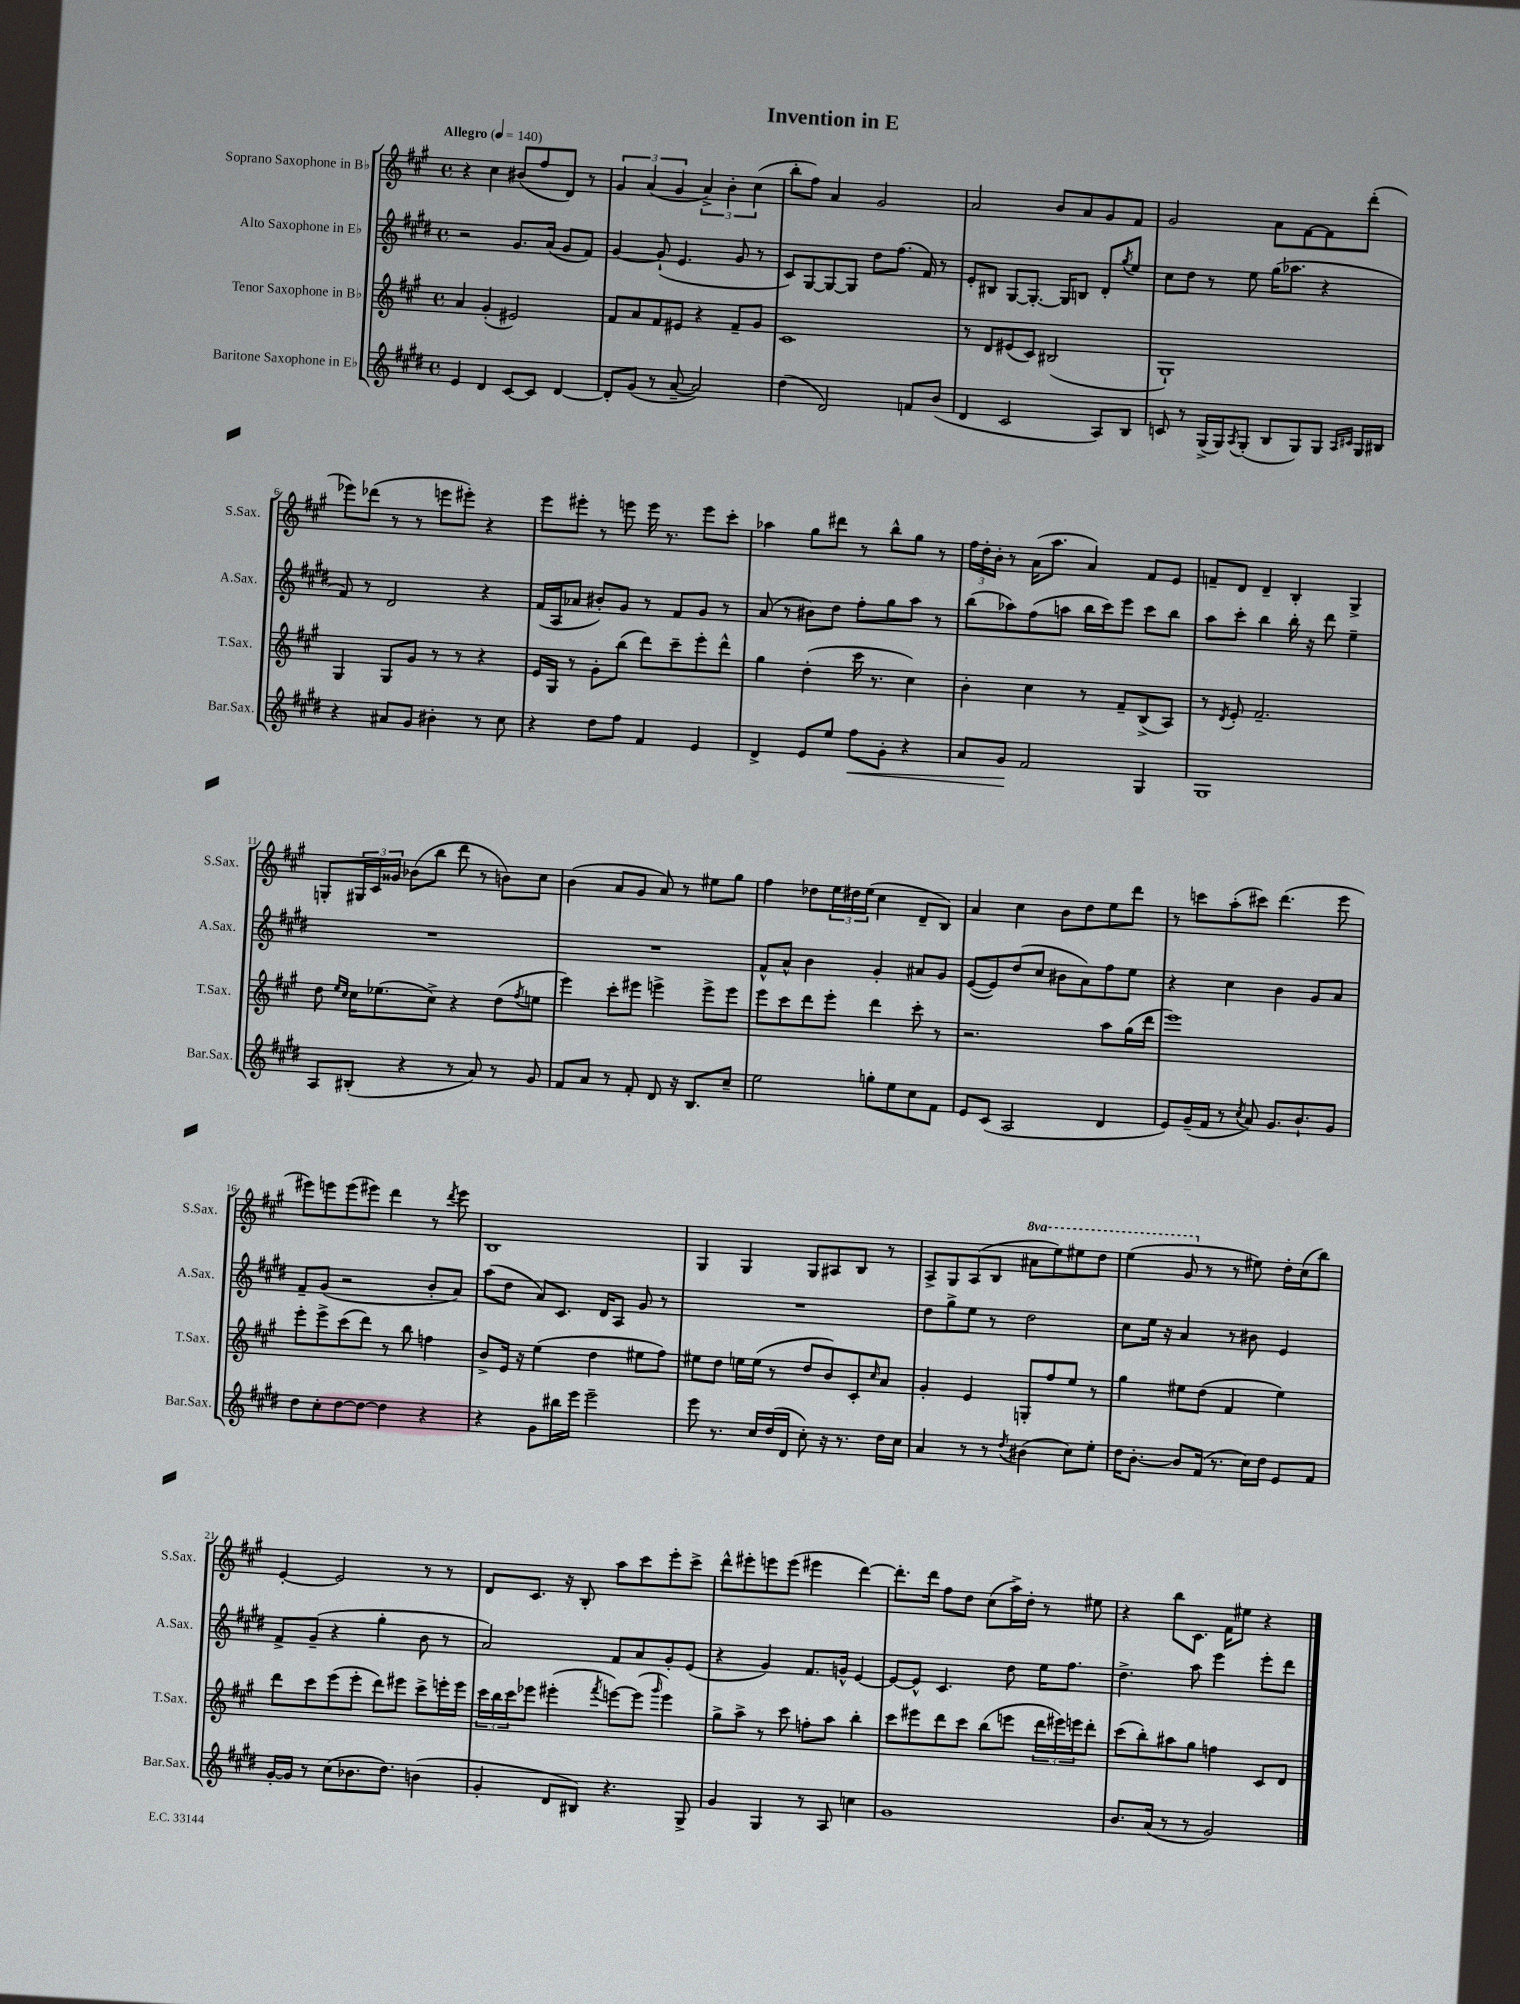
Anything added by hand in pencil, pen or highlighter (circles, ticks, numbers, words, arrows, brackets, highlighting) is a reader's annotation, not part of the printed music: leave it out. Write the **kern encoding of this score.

**kern	**dynam	**kern	**kern	**kern
*part4	*part4	*part3	*part2	*part1
*staff4	*staff4	*staff3	*staff2	*staff1
*I"Baritone Saxophone in E♭	*	*I"Tenor Saxophone in B♭	*I"Alto Saxophone in E♭	*I"Soprano Saxophone in B♭
*I'Bar.Sax.	*	*I'T.Sax.	*I'A.Sax.	*I'S.Sax.
*clefG2	*	*clefG2	*clefG2	*clefG2
*k[f#c#g#d#]	*	*k[f#c#g#]	*k[f#c#g#d#]	*k[f#c#g#]
*M4/4	*	*M4/4	*M4/4	*M4/4
*met(c)	*	*met(c)	*met(c)	*met(c)
*MM140	*	*MM140	*MM140	*MM140
=1	=1	=1	=1	=1
!	!	!	!	!LO:TX:a:B:t=Allegro
4e/	.	4a/	2r	4r
4d#/	.	(4g#'/	.	4cc#\
[8c#/L	.	2e#X/)	8.g#/L	(8b#X/L
8c#/J]	.	.	.	8ff#/
.	.	.	(16a/Jk	.
[4d#/	.	.	8g#/L	8d/J)
.	.	.	8f#/J)	8r
=2	=2	=2	=2	=2
8d#'/L]	.	8f#/L	[4g#/	6g#/
(8g#/J	.	8a/	.	.
.	.	.	.	(6a/
8r	.	8f#/	(8g#`/]	.
.	.	.	.	6g#/
[8a~/	.	8e#X/J	4.e/	.
2a/])	.	4r	.	6a^/)
.	.	.	.	6b'\
.	.	8f#~/L	8g#/	.
.	.	.	.	(6cc#\
.	.	8g#/J	8r	.
=3	=3	=3	=3	=3
(4dd#\	.	1c#	8c#/L)	8bb'\L
.	.	.	[8G#/	8ff#\J)
2d#/)	.	.	8G#/_	4a/
.	.	.	8G#/J]	.
.	.	.	8dd#\L	2g#/
.	.	.	(8.ff#\J	.
8fn/L	.	.	.	.
.	.	.	16f#/)	.
(8b/J	.	.	8r	.
=4	=4	=4	=4	=4
4d#/	.	8r	8e'/L	2a/
.	.	8d/L	8B#X/J	.
2c#/	.	(8e#X/	[8G#/L	.
.	.	8c#/J)	8.G#'/J_	.
.	.	(2B#X/	.	8b/L
.	.	.	16G#/KL]	.
.	.	.	8Bn/J	8a/
8A/L)	.	.	8d#'/L	8g#/
.	.	.	8qgg#/	.
8B/J	.	.	8ee/J	8f#/J
=5	=5	=5	=5	=5
8cn/	.	1G#`)	8cc#\L	2g#/
8r	.	.	8dd#\J	.
(16G#^/LL	.	.	8r	.
16G#/J)	.	.	.	.
8qA/	.	.	.	.
(8G#'/J	.	.	8ee\	.
8B/L	.	.	(16gg#\KL	8a\L
.	.	.	8.aa-X\J	.
8G#/)	.	.	.	[8f#\
8G#/J	.	.	4r	8f#\]
16qqA/LL	.	.	.	.
16qqc#X/JJ	.	.	.	.
16G#/LL	.	.	.	(8ddd'\J
16B#X/JJ	.	.	.	.
!!LO:LB:g=z
=6	=6	=6	=6	=6
4r	.	4G#/	8f#/)	8eee-X\L)
.	.	.	8r	(8ddd-X\J
8a#X/L	.	8G#/L	2d#/	8r
8g#/J	.	8g#/J	.	8r
4b#X'\	.	8r	.	8eeen\L
.	.	8r	.	8eee#X'\J)
8r	.	4r	4r	4r
8cc#\	.	.	.	.
=7	=7	=7	=7	=7
4r	.	16e/LL	(16f#/LL	8eee\L
.	.	16G#/JJ	16A/J	.
.	.	8r	8a-X/J	8eee#X'\J
8dd#\L	.	8g#'\L	8b#X'/L)	8r
8ff#\J	.	(8bb\J	8g#/J	8eeen\
4f#/	.	8ddd\L)	8r	16eee\
.	.	.	.	8.r
.	.	8ccc#~\	8f#/L	.
4e/	.	8eee'\	8g#/J	8eee\L
.	.	8ddd^^\J	8r	8ccc#'\J
=8	=8	=8	=8	=8
4d#^/	.	4gg#\	(8a/	4aa-X\
.	.	.	8r	.
8e/L	.	(4dd'\	8b#X\L)	8gg#\L
8ee/J	.	.	8dd#\J	8ddd#X\J
!	!LO:HP:b	!	!	!
8ff#\L	<	16ccc#\	8ff#'\L	8r
.	.	8.r	.	.
8g#'\J	.	.	8gg#\	8bb^^\L
4r	.	4cc#\)	8aa\J	8gg#\J
.	.	.	8r	8r
=9	=9	=9	=9	=9
8a/L	.	4b'\	(8bb\L	24ff#\LL
.	.	.	.	24dd'\
.	.	.	.	24b'\JJ
8g#/J	.	.	8aa-X\)	8r
2f#/	[	4cc#\	(8ff#\	(16a\KL
.	.	.	.	8.aa\J
.	.	.	8aan\J	.
.	.	8r	16bb\LL	4a/)
.	.	.	16ccc#\J)	.
.	.	8f#~/L	8eee\J	.
4G#/	.	(8B^/	8ccc#\L	8f#/L
.	.	8A/J)	8bb\J	8e/J
=10	=10	=10	=10	=10
1G#	.	8r	8aa\L	8fn~/L
.	.	8qd/	.	.
.	.	8e'/	8ccc#'\J	8d/J
.	.	2.f#~/	4bb\	4d~/
.	.	.	16bb'\	4B'/
.	.	.	16r	.
.	.	.	8ddd#\	.
.	.	.	4ee~\	4G#^/
!!LO:LB:g=z
=11	=11	=11	=11	=11
8A/L	.	8dd\	1r	8Gn'/L
.	.	16qqee/LL	.	.
.	.	16qqcc#/JJ	.	.
(8B#X'/J	.	16cc#\KL	.	24G#X/L
.	.	.	.	24c#/
.	.	(8.ee-X\	.	.
.	.	.	.	24g##X/JJ
4r	.	.	.	(8b-X\L
.	.	8cc#^\J)	.	8bb\J
8r	.	4r	.	8ddd\
8a/)	.	.	.	8r
8r	.	(8dd\L	.	8bn\L)
.	.	8qff#/	.	.
8g#/	.	8een\J	.	8cc#\J
=12	=12	=12	=12	=12
8f#/L	.	4eee\)	1r	(4b\
8a/J	.	.	.	.
8r	.	8ccc#'\L	.	8a/L
8f#'/	.	8eee#X\J	.	8g#/J
8d#/	.	4eeen^\	.	8a/)
16r	.	.	.	8r
8.B/L	.	.	.	.
.	.	8eee^\L	.	8ee#X\L
8cc#~/J	.	8eee\J	.	8gg#\J
=13	=13	=13	=13	=13
2ee\	.	8eee\L	8f#^^/L	4ff#\
.	.	8ccc#\	8a^^/J	.
.	.	8ddd\	4b\	8dd-X\L
.	.	8eee'\J	.	24ee\L
.	.	.	.	24dd#X\
.	.	.	.	(24ee\JJ
8ggn'\L	.	4ddd\	4g#'/	4cc#\
8ee\	.	.	.	.
8cc#\	.	8ccc#'\	8a#X/L	8d~/L
8f#\J	.	8r	8g#/J	8B/J)
=14	=14	=14	=14	=14
8e/L	.	2.r	([8e/L	4a/
(8c#/J	.	.	8e/])	.
2A/	.	.	(8dd#/	4cc#\
.	.	.	8cc#/J	.
.	.	.	8b#X\L	8b\L
.	.	.	8a\)	8dd\
4d#/	.	8aa\L	8ff#\	8ee\
.	.	(16gg#\L	8ee\J	8ddd\J
.	.	16ddd\JJ	.	.
=15	=15	=15	=15	=15
8e/L)	.	1eee)	4r	8r
(16g#~/L	.	.	.	8cccn\L
16f#/JJ	.	.	.	.
8r	.	.	4cc#\	(8aa'\
8qcc#/	.	.	.	.
8a/)	.	.	.	8ccc#X\J)
8.g#/L	.	.	4b\	(4.ddd\
8.b`/	.	.	.	.
.	.	.	8g#/L	.
8g#/J	.	.	8a/J	8eee\
!!LO:LB:g=z
=16	=16	=16	=16	=16
8dd#\L	.	8eee'\L	8f#~/L	8eee#X\L)
8cc#'\	.	8eee^\	(8g#/J	8eeen\
[8dd#\	.	(8ccc#\	2r	(8eee\
8dd#\J_	.	8ddd\J)	.	8eee#X\J)
4dd#\]	.	8r	.	4ddd\
.	.	8bb\	.	.
4r	.	4ffn\	8b'/L	8r
.	.	.	.	8qddd/
.	.	.	8a/J)	8eee#\
=17	=17	=17	=17	=17
4r	.	8b^/L	(8aa\L	1B
.	.	16e/Jk	8dd#\J	.
.	.	16r	.	.
8g#\L	.	(4ee\	8a/L)	.
16bb#X\L	.	.	8.c#/J	.
16eee\JJ	.	.	.	.
2eee~\	.	4dd\	.	.
.	.	.	16d#/KL	.
.	.	.	8A/J	.
.	.	8ee#X\L	8g#/	.
.	.	8ff#\J)	8r	.
=18	=18	=18	=18	=18
8eee\	.	8ee#X\L	1r	4G#/
8.r	.	8dd\J	.	.
.	.	16een\LL	.	4G#/
16cc#/LL	.	(16ee\JJ	.	.
(16dd#/	.	8r	.	.
16d#/JJ	.	.	.	.
8cc#'\)	.	8dd/L	.	8G#/L
16r	.	8b/)	.	8A#X/
8.r	.	.	.	.
.	.	8c#'/	.	8B/J
.	.	16qqcc#/	.	.
16dd#\LL	.	8a/J	.	8r
16cc#\JJ	.	.	.	.
=19	=19	=19	=19	=19
4a/	.	4g#'/	8dd#\L	8A^/L
.	.	.	8gg#^\	8G#/
8r	.	4e/	8ee\J	(8A/
8r	.	.	8r	8B/J
8qdd#/	.	.	.	.
*	*	*	*	*8va
(4b#X\	.	8Gn'/L	2dd#\	8aa#X\L
.	.	8ff#/	.	8eee\)
8cc#\L)	.	8ee/J	.	8eee#X\
8ee'\J	.	8r	.	8ddd\J
=20	=20	=20	=20	=20
16dd#\KL	.	4gg#\	8cc#\L	(4eee\
[8.b'\J	.	.	.	.
.	.	.	16ee\Jk	.
.	.	.	16r	.
8b/L]	.	8ee#X\L	4a/	8gg#/
*	*	*	*	*X8va
(16f#/Jk	.	(8dd\J	.	8r
8.r	.	.	.	.
.	.	4f#/	8r	8r
16cc#\LL)	.	.	8b#X\	8ee#X\)
16dd#\JJ	.	.	.	.
8e/L	.	4ee#\)	4e/	16dd'\LL
.	.	.	.	(16cc#\J
8f#/J	.	.	.	8bb\J)
!!LO:LB:g=z
=21	=21	=21	=21	=21
[16g#'/LL	.	8ddd\L	8f#^/L	[4e'/
16g#/JJ]	.	.	.	.
8r	.	8ccc#\	(8g#~/J	.
(8cc#\L	.	(8eee\	4r	2e/]
8.b-X\	.	8eee'\J	.	.
.	.	8ddd\L)	4gg#'\	.
8.dd#\J)	.	.	.	.
.	.	8eee#X\J	.	.
(4bn\	.	8ccc#^\L	8b\	8r
.	.	16eeen'\L	8r	8r
.	.	16eee\JJ	.	.
=22	=22	=22	=22	=22
4g#'/	.	24ccc#\LL	2a/)	8d/L
.	.	24bb\	.	.
.	.	24ccc#\J	.	.
.	.	8eee-X\J	.	8.c#/J
8d#/L	.	(4eee#X'\	.	.
.	.	.	.	16r
8B#X/J)	.	.	.	8B'/
.	.	8qfff#/	.	.
4.r	.	[8eeen\L)	8f#/L	8aa\L
.	.	(8eee\J]	8a/	8ccc#\
.	.	16qqggg#/	.	.
.	.	4eee\)	8g#'/	8eee'\
8G#^/	.	.	(8e/J	8ccc#^\J
=23	=23	=23	=23	=23
4g#/	.	8gg#^\L	4r	8ddd^^\L
.	.	8aa^\J	.	8eee#X'\
4G#/	.	8r	4g#/)	8eeen\
.	.	8ccc#\	.	(8eee\J
8r	.	8ffn'\L	8.f#/L	4eee#X\
8A/	.	8aa\J	.	.
.	.	.	16gn^^/Jk	.
4ccn\	.	4bb'\	[4e/	[4ddd\)
=24	=24	=24	=24	=24
1g#	.	8ccc#\L	8e/L_	8.ddd'\L]
.	.	8eee#X\	8e^^/J]	.
.	.	.	.	16ddd\Jk
.	.	8ddd\	4.c#/	8ff#\L
.	.	8ccc#\J	.	8dd\J
.	.	(8bb\L	.	(8cc#\L
.	.	8eeen\J	8dd#\	16aa^\L)
.	.	.	.	16dd'\JJ
.	.	24ddd\LL	16ee\KL	8r
.	.	24eee#X\)	.	.
.	.	.	8.ff#\J	.
.	.	24eeen\J	.	.
.	.	8ddd'\J	.	8ee#X\
=25	=25	=25	=25	=25
8.b/L	.	(8ccc#\L	4.dd#^\	4r
.	.	8bb'\)	.	.
(16a/Jk	.	.	.	.
8r	.	8aa#X\	.	8bb\L
8r	.	8gg#\J	8aa\	8.c#\J
2g#/)	.	4ffn\	4eee\	.
.	.	.	.	16f#\KL
.	.	.	.	8ee#X\J
.	.	8c#/L	8eee'\L	4r
.	.	8d/J	8ddd#\J	.
==	==	==	==	==
*-	*-	*-	*-	*-
